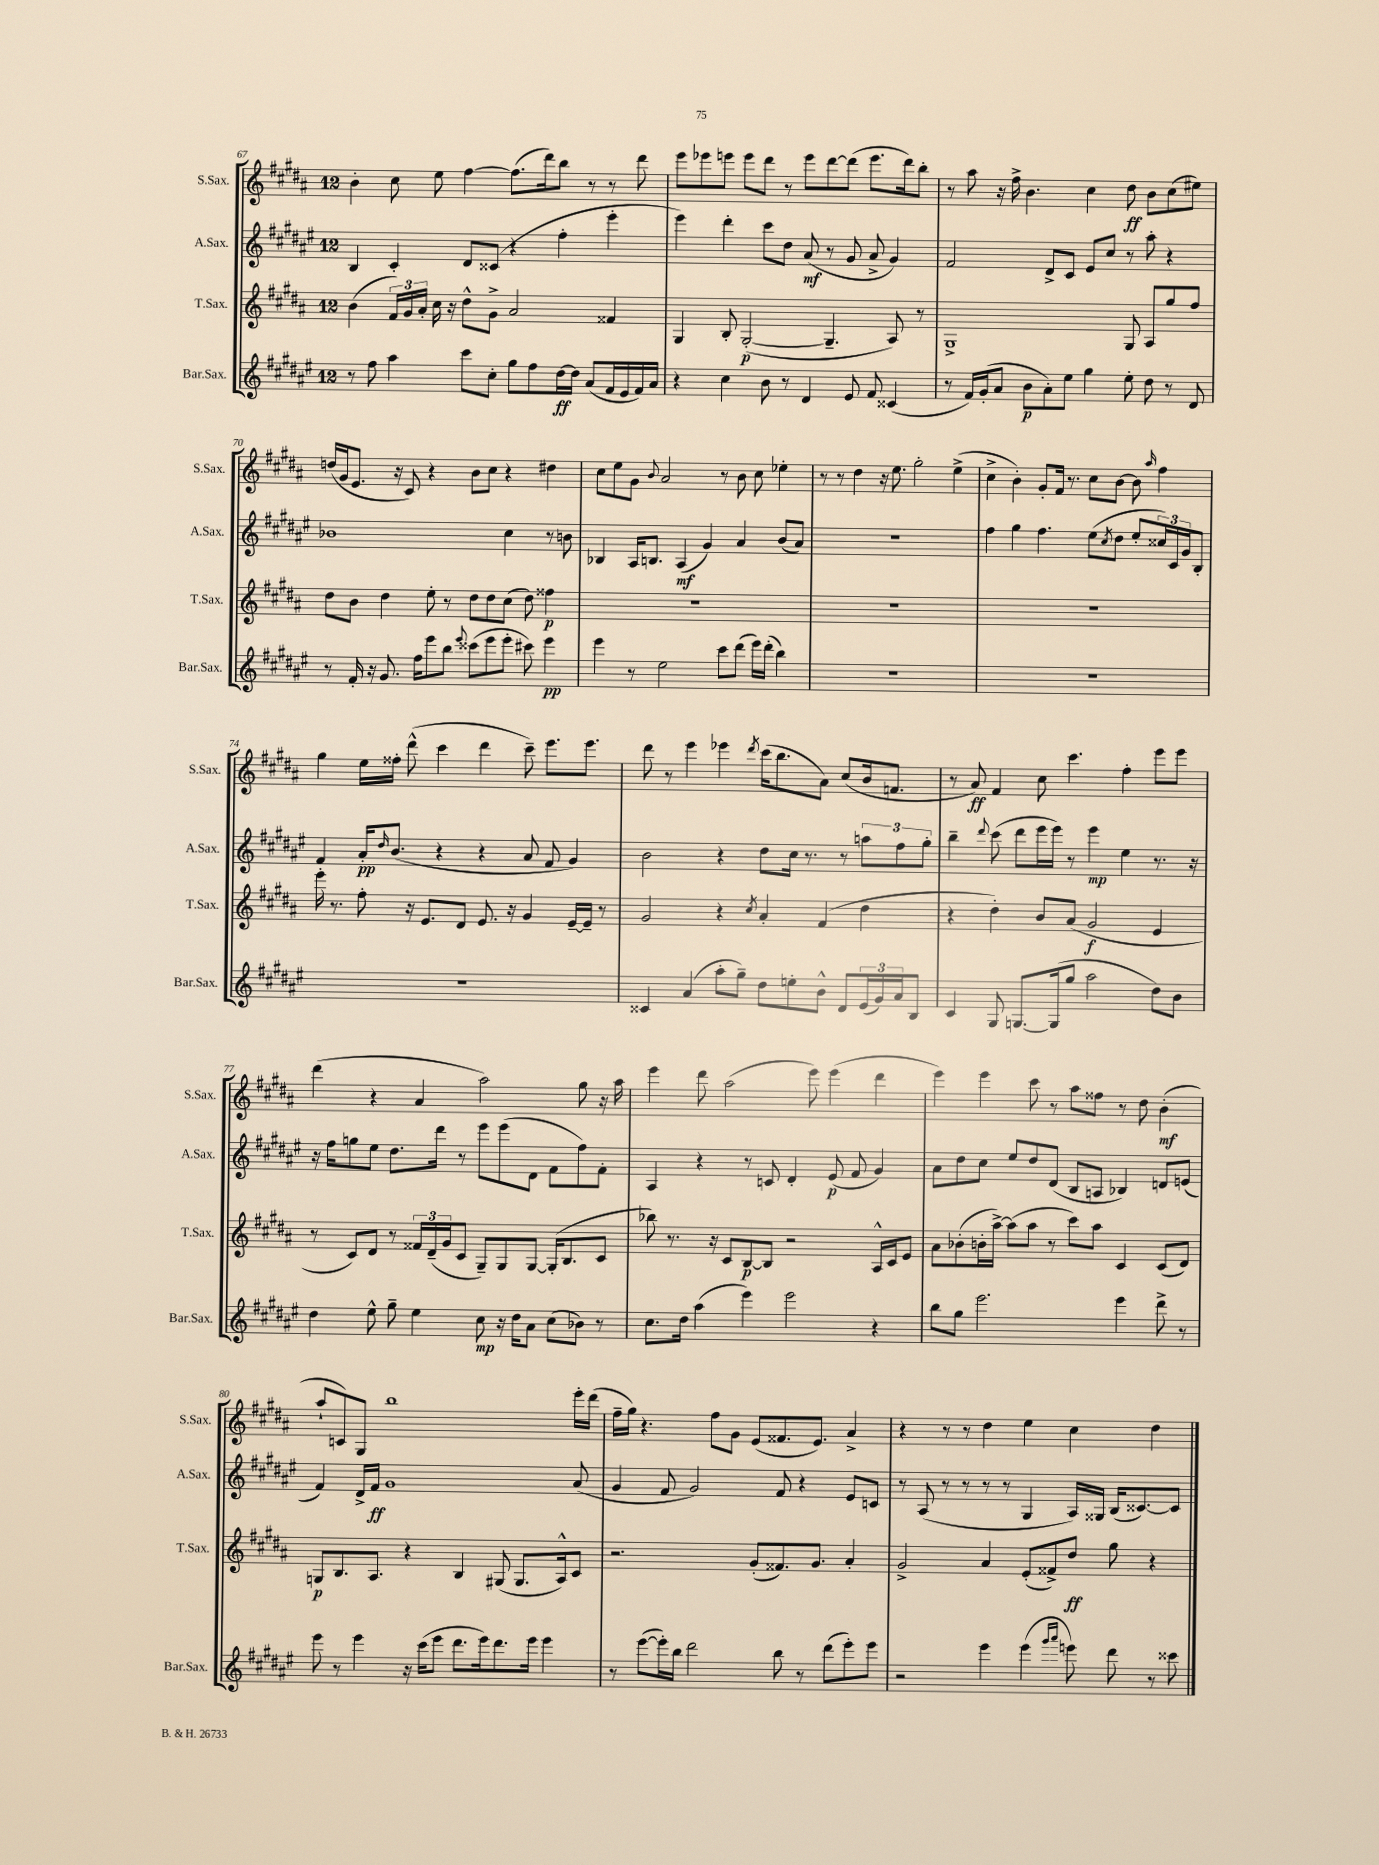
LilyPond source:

<<
\new StaffGroup <<
\new Staff = "s0" \with { instrumentName = "S.Sax." shortInstrumentName = "S.Sax." } {
    \clef treble \key b \major \once \override Staff.TimeSignature.style = #'single-digit \time 12/8
    b'4-. cis''8 e''8 fis''4~ fis''8.( dis'''16) b''8 r8 r8 dis'''8 |
    e'''8 ees'''8 e'''8 e'''8 dis'''8 r8 e'''8 dis'''8~ dis'''8( e'''8. dis'''16) b''8-. |
    r8 ais''8 r16 fis''16-> b'4. cis''4 dis''8\ff b'8 cis''8( eis''8) |
    d''16( gis'16 e'8. r16 cis'8) r4 b'8 cis''8 r4 dis''4 |
    cis''8 e''8 gis'8 \appoggiatura { b'8 } ais'2 r8 b'8 cis''8 ees''4-. |
    r8 r8 dis''4 r16 e''8. gis''2-. e''4->( |
    cis''4-> b'4-.) gis'8-. fis'16 r8. cis''8 b'8~ b'8 \grace { ais''16 } fis''4 |
    gis''4 e''16 fisis''16-. dis'''8-^( cis'''4 dis'''4 cis'''8--) e'''8. e'''8. |
    dis'''8 r8 e'''4 ees'''4 \acciaccatura { dis'''8 } cis'''16( b''8. ais'8) cis''8( b'16 f'8. |
    r8 ais'8\ff) fis'4 cis''8 cis'''4. fis''4-. e'''8 e'''8 |
    dis'''4( r4 ais'4 ais''2) gis''8 r16 ais''16 |
    e'''4 dis'''8 ais''2( e'''8) e'''4( dis'''4 |
    e'''4) e'''4 cis'''8 r8 ais''8 fisis''8 r8 dis''8 b'4-.\mf( |
    ais''8-! c'8) gis8 b''1 e'''16-. dis'''16( |
    fis''16-- gis''16) r4. fis''8 gis'8 e'8( fisis'8. e'8.) ais'4-> |
    r4 r8 r8 dis''4 e''4 cis''4 dis''4 \bar "|." |
}
\new Staff = "s1" \with { instrumentName = "A.Sax." shortInstrumentName = "A.Sax." } {
    \clef treble \key fis \major \once \override Staff.TimeSignature.style = #'single-digit \time 12/8
    b4 cis'4-. dis'8 cisis'8( r4 fis''4-. eis'''4-. |
    eis'''4) dis'''4-. cis'''8 dis''8 ais'8\mf( r8 gis'8 ais'8-> gis'4) |
    fis'2 dis'8-> cis'8 eis'8 cis''8 r8 ais''8-. r4 |
    bes'1 cis''4 r8 b'8 |
    bes4 ais16 b8. ais4\mf( gis'4) ais'4 b'8( ais'8) |
    R1. |
    fis''4 gis''4 fis''4. eis''8( \acciaccatura { cis''8 } dis''8 eis''8-. \tuplet 3/2 { cisis''16) cis'16 gis'16 } b8-. |
    fis'4 ais'16-.\pp \grace { dis''16 } b'8.( r4 r4 ais'8 fis'8 gis'4) |
    b'2 r4 dis''8 cis''16 r8. r8 \tuplet 3/2 { a''8 fis''8 gis''8-. } |
    b''4-- \appoggiatura { dis'''8 } cis'''8( dis'''8 eis'''16 eis'''16) r8 eis'''4\mp eis''4 r8. r16 |
    r16 fis''16 g''8 eis''8 dis''8. dis'''16 r8 eis'''8 eis'''8( dis'8 fis'8 fis''8) fis'8-. |
    ais4 r4 r8 c'8 dis'4-. eis'8\p( fis'8 gis'4) |
    ais'8 dis''8 cis''8 eis''8 dis''8 dis'8( b8 a8 bes4) d'8 e'8( |
    fis'4) dis'16-> fis'16\ff gis'1 ais'8( |
    gis'4 fis'8 gis'2) fis'8 r4 eis'8 c'8 |
    r8 ais8( r8 r8 r8 r8 gis4 ais16) gisis16 b16( cisis'8.~) cisis'8 \bar "|." |
}
\new Staff = "s2" \with { instrumentName = "T.Sax." shortInstrumentName = "T.Sax." } {
    \clef treble \key b \major \once \override Staff.TimeSignature.style = #'single-digit \time 12/8
    b'4( \tuplet 3/2 { fis'16) gis'16 ais'16-. } cis''16 r16 dis''8-^ gis'8-> ais'2 fisis'4 |
    gis4 b8-. gis2~-.\p( gis4.-- ais8) r8 |
    gis1-> gis8 ais8 gis''8 fis''8 |
    dis''8 b'8 dis''4 e''8-. r8 dis''8 dis''8 cis''8( dis''8) fisis''4\p |
    R1. |
    R1. |
    R1. |
    e'''16-. r8. fis''8-. r16 e'8. dis'8 e'8. r16 gis'4 e'16~-- e'16-- r8 |
    gis'2 r4 \acciaccatura { cis''8 } ais'4-. fis'4( dis''4 |
    r4 dis''4-.) b'8 ais'8( gis'2\f e'4 |
    r8 cis'8) dis'8 r8 \tuplet 3/2 { fisis'16 dis'16--( gis'16 } cis'8 gis8--) gis8 gis8~ gis16-.( b8. cis'8 |
    bes''8) r8. r16 cis'8 b8~\p b8 r2 ais16-^ cis'16 e'8 |
    ais'8 bes'8-.( b'16-. ais''16~->) ais''8( ais''8 r8 cis'''8) ais''8 cis'4 cis'8( dis'8) |
    g8\p b8. ais8. r4 b4 gis8( gis8. ais16-^) cis'8 |
    r2. gis'8-.( fisis'8.) gis'8. ais'4-. |
    gis'2-> ais'4 e'8-.( fisis'8->) dis''8\ff gis''8 r4 \bar "|." |
}
\new Staff = "s3" \with { instrumentName = "Bar.Sax." shortInstrumentName = "Bar.Sax." } {
    \clef treble \key fis \major \once \override Staff.TimeSignature.style = #'single-digit \time 12/8
    r8 fis''8 ais''4 cis'''8 cis''8-. gis''8 fis''8 dis''16~\ff dis''16 ais'8( fis'16 eis'16 fis'16) ais'16 |
    r4 cis''4 b'8 r8 dis'4 eis'8 fis'8 cisis'4( |
    r8 fis'16) gis'16-.( ais'8 b'8\p ais'8-.) eis''8 gis''4 eis''8-. dis''8 r8 dis'8 |
    r8 fis'16-. r16 gis'8. fis''16 eis'''8 b''8 \appoggiatura { eis'''8 } cisis'''8( eis'''8 eis'''8-. cis'''8) eis'''4\pp |
    eis'''4 r8 eis''2 cis'''8 dis'''8( eis'''16) dis'''16-.( b''4) |
    R1. |
    R1. |
    R1. |
    cisis'4 ais'4( ais''8-. gis''8--) dis''8 e''8-. b'8-^ dis'8 \tuplet 3/2 { eis'16( gis'16) ais'16 } b8 |
    cis'4 gis8 g8.~ g16( gis''8 ais''2 dis''8) b'8 |
    dis''4 eis''8-^ gis''8-- eis''4 cis''8\mp r16 dis''16 ais'8 cis''8( bes'8) r8 |
    cis''8. dis''16 ais''4( eis'''4) eis'''2 r4 |
    b''8 gis''8 eis'''2. eis'''4 dis'''8-> r8 |
    eis'''8 r8 eis'''4 r16 cis'''16( eis'''8 dis'''8. eis'''16) dis'''8. eis'''16 eis'''4 |
    r8 eis'''8~( eis'''16-.) b''16 dis'''2 b''8 r8 dis'''8( eis'''8-.) eis'''8 |
    r2 eis'''4 eis'''4( \grace { gis'''16 ais'''16 } e'''8) dis'''8 r8 cisis'''8 \bar "|." |
}
>>
>>
\layout { \context { \Score currentBarNumber = #67 } }
